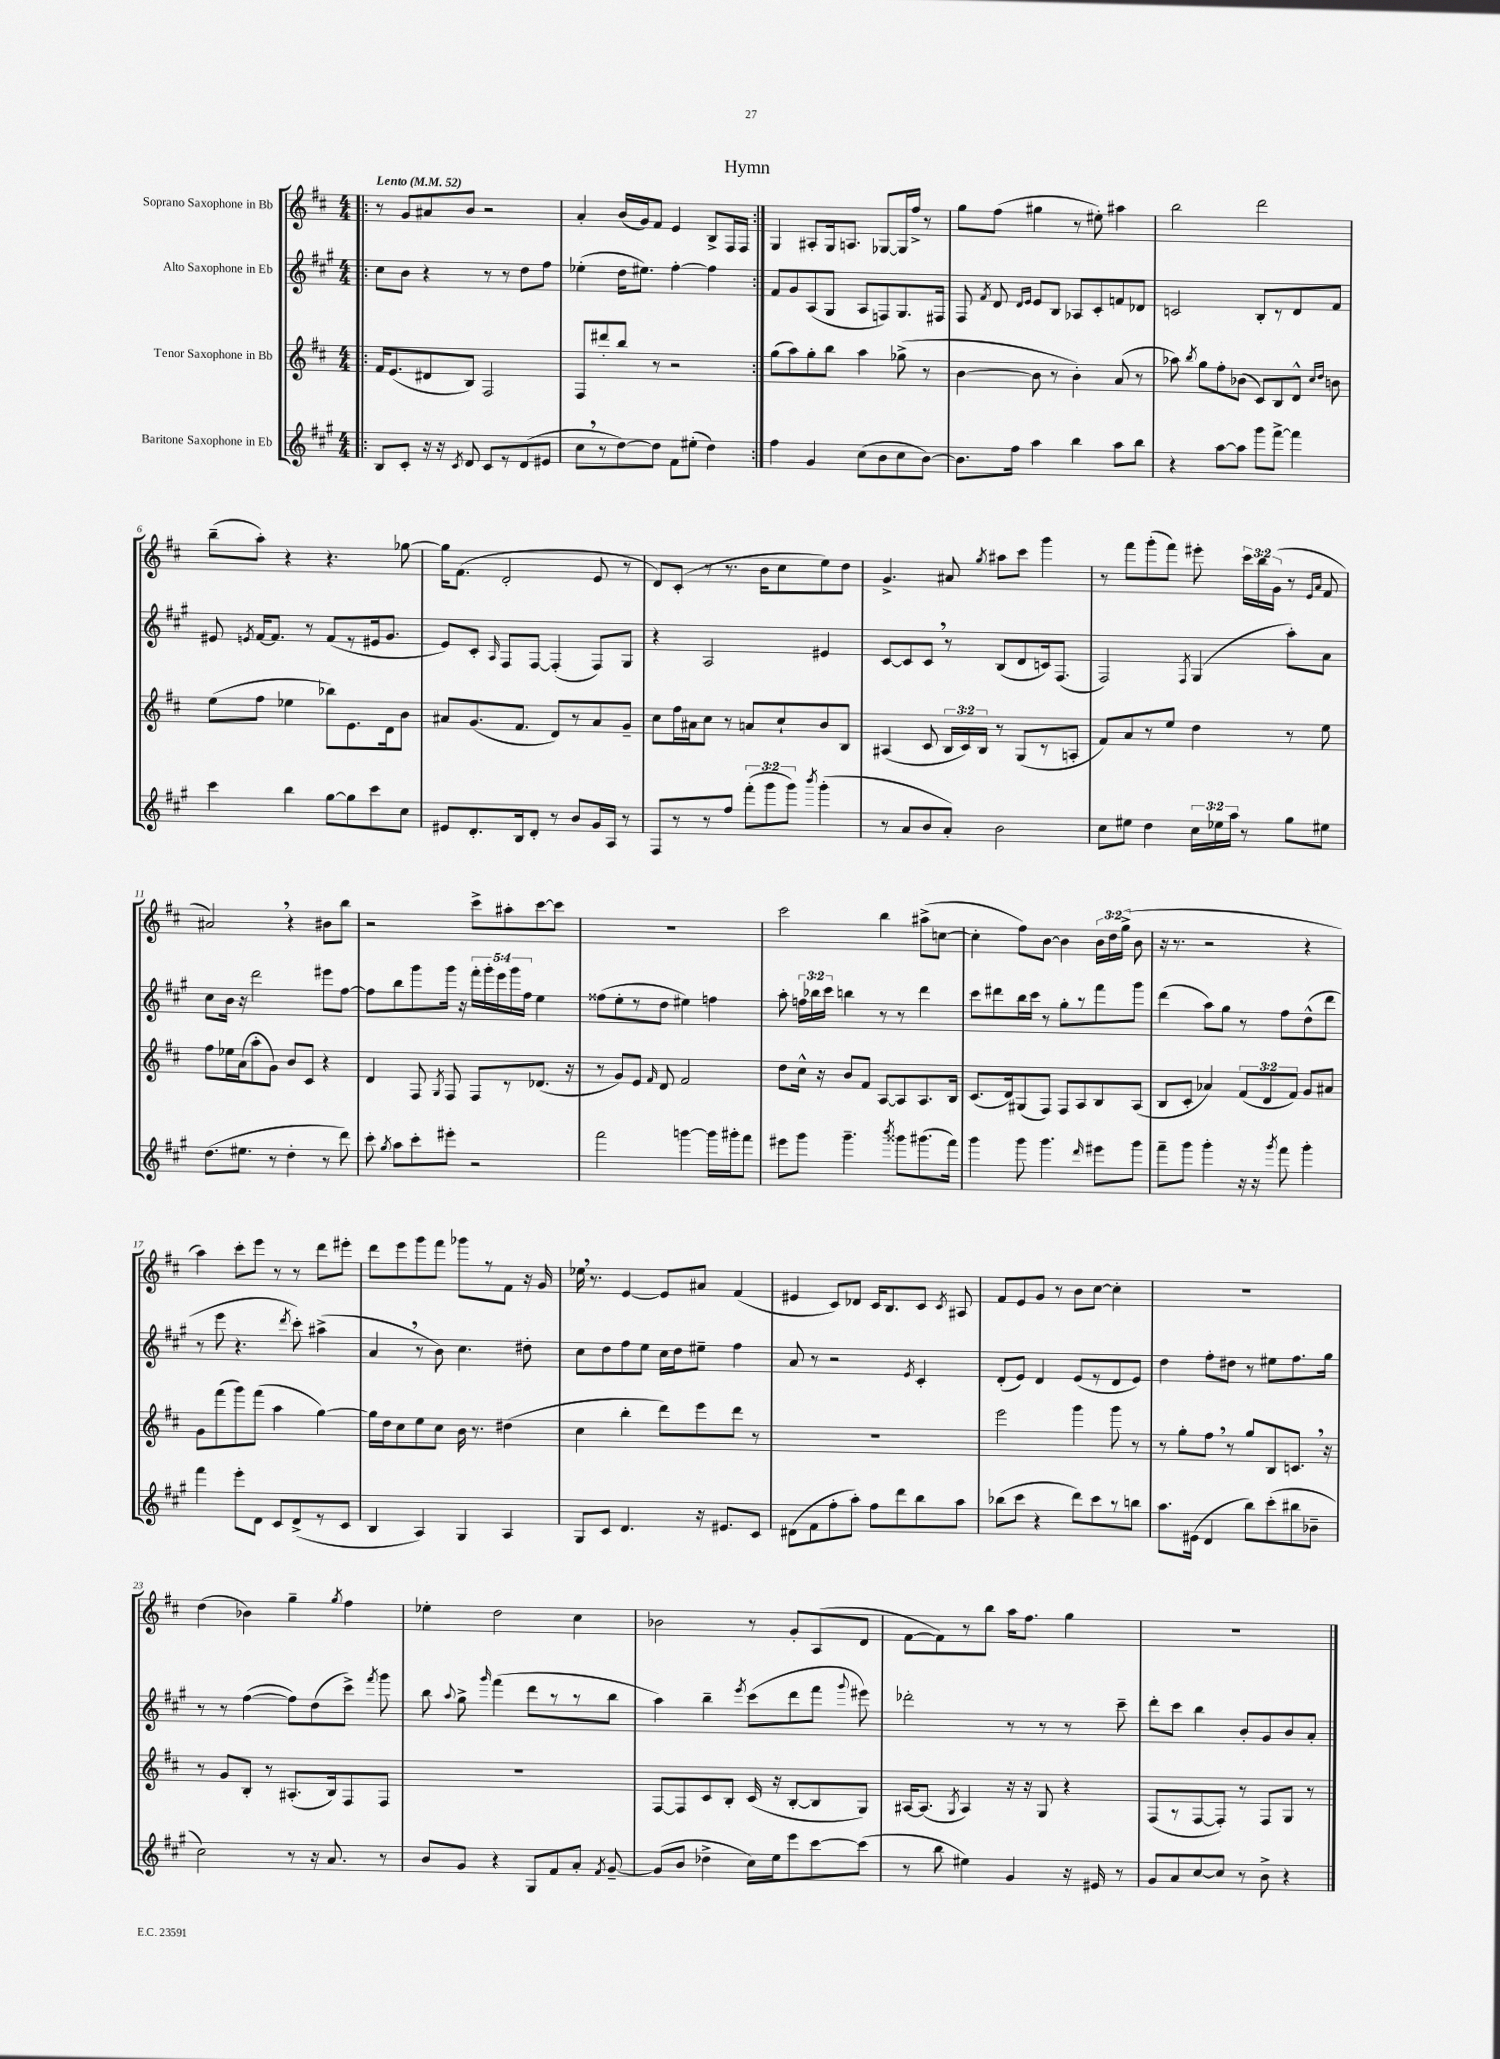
\header { title = "Hymn" }
<<
\new StaffGroup <<
\new Staff = "s0" \with { instrumentName = "Soprano Saxophone in Bb" } {
    \clef treble \key d \major \numericTimeSignature \time 4/4 \override Staff.TupletNumber.text = #tuplet-number::calc-fraction-text \tempo "Lento" 4 = 52
    \autoBeamOff \repeat volta 2 { \bar ".|:" r8 g'8[ ais'8 b'8] r2 |
    a'4-. b'16[( g'16) fis'8] e'4 b8[-> fis16 fis16] | }
    g4 ais8[-. g16 a8.] ges8[~ ges16 fis''16]-> r8 |
    g''8[ fis''8]( gis''4 r8 eis''8-.) ais''4 |
    b''2 d'''2 |
    b''8[--( a''8]-.) r4 r4. ges''8~ |
    ges''16[ fis'8.]( d'2-. e'8 r8 |
    d'8[) cis'8]-.( r8 r8. b'16[ cis''8 e''8) d''8] |
    g'4.-> ais'8 \acciaccatura { g''8 } ais''8[ cis'''8] g'''4 |
    r8 fis'''8[ g'''8-.( fis'''8]) eis'''8-. \tuplet 3/2 { cis'''16[ b''16 g'16]( } r8 \grace { e'16[ a'16] } fis'8 |
    ais'2) \breathe r4 bis'8[ b''8] |
    r2 cis'''8[-> ais''8-. cis'''8~ cis'''8] |
    R1 |
    cis'''2 b''4 ais''8[->( c''8]~ |
    c''4-. fis''8[) b'8]~ b'4 \tuplet 3/2 { b'16[ d''16 g''16]->( } b'8 |
    r16 r8. r2 r4 |
    a''4) cis'''8[-. e'''8] r8 r8 d'''8[ eis'''8]-. |
    d'''8[ e'''8 g'''8 fis'''8] ges'''8[ r8 fis'8] r16 g'16 |
    ees''16 \breathe r8. e'4~ e'8[ ais'8] fis'4( |
    eis'4 cis'8[) des'8] cis'16[ b8. cis'8] \acciaccatura { cis'8 } ais8 |
    fis'8[ e'8 g'8] r8 b'8[ cis''8]~ cis''4-. |
    R1 |
    d''4( bes'4) g''4-- \acciaccatura { g''8 } fis''4 |
    ees''4-. d''2 cis''4 |
    bes'2 r8 g'8[-. a8( d'8] |
    fis'8[~ fis'8) r8 b''8] a''16[ fis''8.] g''4 |
    R1 \bar "|." |
}
\new Staff = "s1" \with { instrumentName = "Alto Saxophone in Eb" } {
    \clef treble \key a \major \numericTimeSignature \time 4/4 \override Staff.TupletNumber.text = #tuplet-number::calc-fraction-text
    \autoBeamOff \repeat volta 2 { \bar ".|:" cis''8[ b'8] r4 r8 r8 d''8[ fis''8] |
    ees''4-.( d''16[ eis''8.]) fis''4~-. fis''4 | }
    fis'8[ gis'8 a8( gis8] a8[ f8) gis8. fis16] |
    fis8 \acciaccatura { fis'8 } d'8 \grace { d'16[ e'16] } e'8[ b8] aes8[ cis'8-. f'8 des'8] |
    c'2 b8[-. r8 d'8 fis'8] |
    eis'8 \acciaccatura { e'8 } fis'16[~ fis'8.] r8 fis'8[( r8 eis'16 gis'8.] |
    e'8[) cis'8]-. \grace { a16 } fis8[ fis8]~ fis4-.( fis8[) gis8] |
    r4 a2 eis'4 |
    cis'8[~ cis'8 cis'8] \breathe r8 b8[( d'8 c'16) fis8.]( |
    fis2) \acciaccatura { fis8 } gis4( a''8[-.) a'8] |
    cis''8[ b'16] r16 d'''2 eis'''8[ fis''8]~ |
    fis''8[ b''8 gis'''8 gis'''16] r16 \tuplet 5/4 { fis'''16[-. gis'''16-. e'''16 gis'''16 fis''16] } e''4 |
    fisis''8[( e''8-. r8 d''8] eis''4) f''4 |
    a''8-. \tuplet 3/2 { f''16[ bes''16 cis'''16] } b''4 r8 r8 d'''4 |
    cis'''8[ dis'''8 b''16 cis'''16] r8 gis''8[-. r8 fis'''8 gis'''8] |
    d'''4( a''8[) gis''8] r8 fis''8[ d''8-^( d'''8] |
    r8 e'''8 r4. \acciaccatura { d'''8 } cis'''8-.) ais''4->( |
    a'4 \breathe r8 b'8) cis''4. dis''8-. |
    cis''8[ d''8 fis''8 e''8] cis''16[ d''16 eis''8]-- fis''4 |
    a'8 r8 r2 \acciaccatura { e'8 } cis'4-. |
    d'8[-.( e'8]) d'4 e'8[( r8 d'8 e'8]) |
    d''4 fis''8[-. dis''8] r8 eis''8[ fis''8. gis''16] |
    r8 r8 fis''4~( fis''8[) d''8( cis'''8]->) \acciaccatura { fis'''8 } gis'''8 |
    b''8 \appoggiatura { a''8 } gis''8-> \grace { gis'''16 } fis'''4( d'''8[ r8 r8 b''8] |
    a''4) b''4-- \acciaccatura { e'''8 } cis'''8[( d'''8 fis'''8] \appoggiatura { gis'''8 } eis'''8) |
    des'''2-. r8 r8 r8 cis'''8-- |
    d'''8[-. cis'''8] b''4 b'8[-. gis'8 b'8 a'8]-. \bar "|." |
}
\new Staff = "s2" \with { instrumentName = "Tenor Saxophone in Bb" } {
    \clef treble \key d \major \numericTimeSignature \time 4/4 \override Staff.TupletNumber.text = #tuplet-number::calc-fraction-text
    \autoBeamOff \repeat volta 2 { \bar ".|:" fis'16[ e'8.( dis'8 b8]) fis2 |
    fis8[ dis'''8-. b''8] r8 r2 | }
    g''8[( a''8) g''8-. b''8] a''4 ges''8->( r8 |
    b'4~ b'8 r8 b'4-.) a'8( r8 |
    aes''8) \acciaccatura { b''8 } g''8[ fis''8-. bes'8]( cis'8[) b8 d'8]-^ \grace { cis''16[ d''16] } b'8 |
    e''8[( fis''8] ees''4 bes''8[) e'8. d'16 b'8] |
    ais'8[ g'8.( fis'8.] d'8[) r8 ais'8 g'8]-- |
    cis''8[ fis''16 ais'16 cis''8] r8 a'8[ cis''8-! b'8 b8] |
    ais4( cis'8 \tuplet 3/2 { b16[ cis'16) b16] } r8 g8[( r8 a8]-. |
    fis'8[) a'8 r8 e''8] d''4 r8 e''8 |
    fis''8[ ees''16 a'16( a''8-. g'8]) b'8[ cis'8] r4 |
    d'4 fis8 \acciaccatura { g8 } fis8 fis8[ r8 des'8.]( r16 |
    r8 g'8[) e'8] \grace { fis'16 } d'8 fis'2 |
    d''8[ cis''16]-^ r16 b'8[ fis'8] a8[~ a8 a8. b16] |
    cis'8.[( d'16) gis8( fis8]) fis8[ a8 b8 a8]( |
    b8[ cis'8]-. aes'4) \tuplet 3/2 { fis'8[( d'8 fis'8]) } g'8[ ais'8] |
    g'8[ fis'''8( g'''8) fis'''8]( a''4 g''4~) |
    g''16[ d''16 cis''8 e''8 cis''8] b'16 r8. dis''4( |
    cis''4 b''4-. d'''8[) e'''8 d'''8] r8 |
    R1 |
    e'''2 g'''4 g'''8 r8 |
    r8 g''8[-. fis''8] \breathe r8 g''8[ b8 c'8.] \breathe r16 |
    r8 g'8[ b8]-. r8 ais8.[-.( b16) fis8 fis8] |
    R1 |
    fis8[~ fis8 cis'8 b8]-. cis'16( r16 b8[~-. b8 g8]) |
    ais16[~ ais8.]( \acciaccatura { g8 } ais4) r16 r16 g8 r4 |
    fis8[( r8 fis8~ fis8]-.) r8 fis8[ g8] r8 \bar "|." |
}
\new Staff = "s3" \with { instrumentName = "Baritone Saxophone in Eb" } {
    \clef treble \key a \major \numericTimeSignature \time 4/4 \override Staff.TupletNumber.text = #tuplet-number::calc-fraction-text
    \autoBeamOff \repeat volta 2 { \bar ".|:" b8[ cis'8]-. r16 r16 \acciaccatura { cis'8 } d'8 cis'8[ r8 d'8( eis'8] |
    cis''8[ \breathe r8 d''8~) d''8] fis'8[ eis''8]-.( d''4) | }
    fis''4 gis'4 cis''8[( b'8 cis''8 b'8]~) |
    b'8.[ fis''16] a''4 b''4 a''8[ b''8] |
    r4 a''8[~ a''8] gis'''8[ fis'''8]~-> fis'''4 |
    cis'''4 b''4 gis''8[~ gis''8 cis'''8 cis''8] |
    eis'8[ d'8.-. b16 d'8]-. r8 b'8[ gis'16 a16] r8 |
    fis8[ r8 r8 fis''8] \tuplet 3/2 { fis'''8[-.( gis'''8 gis'''8]) } \acciaccatura { b'''8 } gis'''4-.( |
    r8 a'8[ b'8 a'8]-.) b'2 |
    cis''8[ eis''8] d''4 \tuplet 3/2 { cis''16[ ees''16 a''16] } r8 gis''8[ eis''8] |
    d''8.[( eis''8.] r8 d''4-. r8 d'''8) |
    cis'''8-. \acciaccatura { gis''8 } a''8[ cis'''8-. eis'''8]-. r2 |
    fis'''2 g'''4~ g'''16[ gis'''16-. fis'''8] |
    eis'''8[ gis'''8] gis'''4.-- \acciaccatura { b'''8 } gisis'''8[ gis'''8.( fis'''16]) |
    gis'''4 gis'''8 gis'''4. \grace { d'''16 } eis'''8[ gis'''8] |
    fis'''8[-- gis'''8] gis'''4-. r16 r16 \acciaccatura { gis'''8 } fis'''8 gis'''4-. |
    fis'''4 e'''8[-. d'8] cis'8[ d'8->( r8 cis'8] |
    b4 a4) gis4 a4 |
    gis8[ cis'8] d'4. r16 eis'8.[ cis'8] |
    dis'8[( fis'8 fis''8-. a''8]-.) fis''8[ d'''8 b''8 a''8] |
    bes''8[( cis'''8] r4 d'''8[) cis'''8 r8 b''8] |
    a''8.[ eis'16]( d'4 b''8[) cis'''8-.( bis''8 bes'8]-- |
    cis''2) r8 r16 a'8. r8 |
    b'8[ gis'8] r4 gis8[ fis'8 a'8]-. \acciaccatura { fis'8 } gis'8~-- |
    gis'8[( b'8] des''4-> cis''16[) e''16 e'''8 cis'''8~ cis'''8]( |
    r8 b''8 eis''4) gis'4 r16 eis'16 r8 |
    gis'8[ a'8 cis''8~ cis''8] r8 b'8-> r4 \bar "|." |
}
>>
>>
